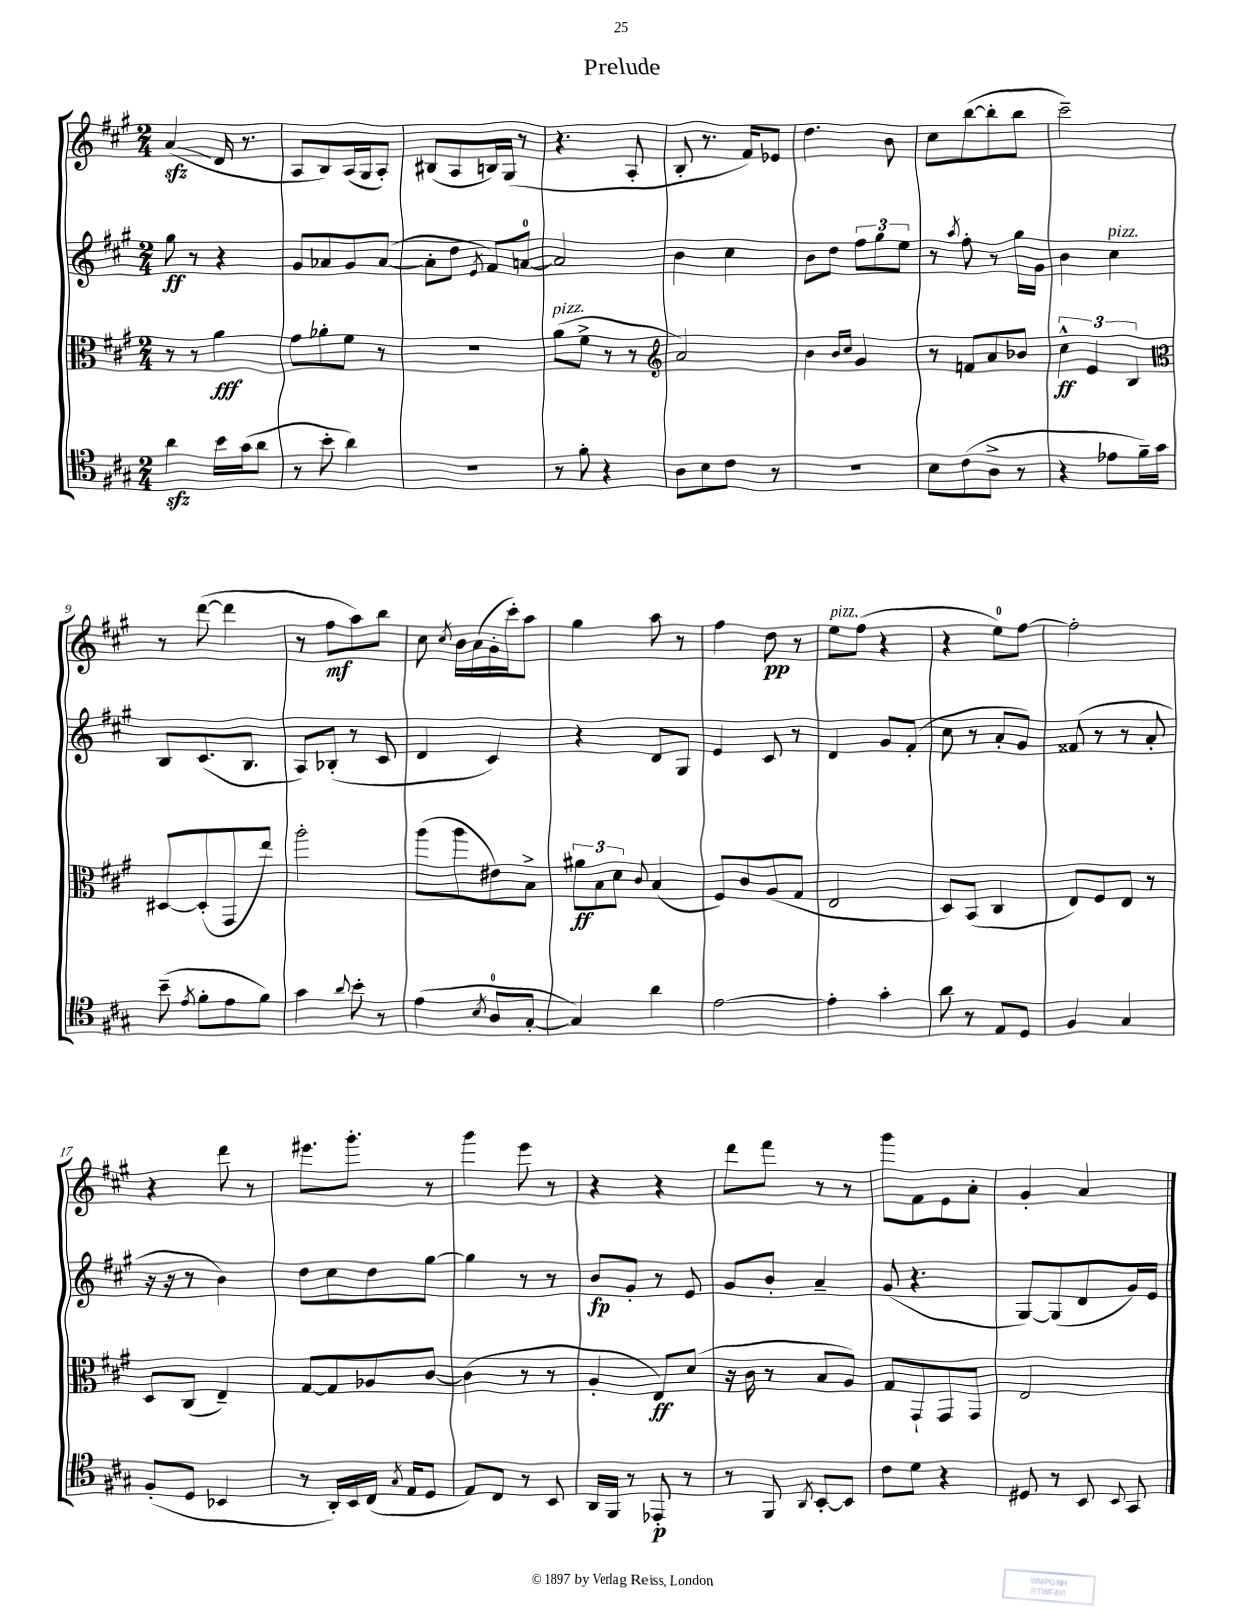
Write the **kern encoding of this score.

**kern	**kern	**kern	**kern
*staff4	*staff3	*staff2	*staff1
*clefC4	*clefC3	*clefG2	*clefG2
*k[f#c#g#]	*k[f#c#g#]	*k[f#c#g#]	*k[f#c#g#]
*M2/4	*M2/4	*M2/4	*M2/4
4a	8r	8gg#	(4a
.	8r	8r	.
16b	4a	4r	16d
(16g#	.	.	8.r
8a	.	.	.
=	=	=	=
8r	8g#	8g#	8A
8b'	8a-'	8a-	8B)
4a)	8f#	8g#	(16A
.	.	.	16G#
.	8r	([8a-	8A')
=	=	=	=
2r	2r	8a-']	(8B#
.	.	8dd	8A
.	.	8qe	.
.	.	8f#)	16B)
.	.	.	(16G#
.	.	[8a	8r
=	=	=	=
8r	(8a	2a]	4.r
8f#'	8f#^	.	.
4r	8r	.	.
.	8r	.	8A'
=	=	=	=
*	*clefG2	*	*
8A	2a)	4b	8B'
8B	.	.	8.r
8c#	.	4cc#	.
.	.	.	16f#)
8r	.	.	8e-
=	=	=	=
2r	4b	8b	4.dd
.	.	8dd	.
.	16qqb	.	.
.	16qqcc#	.	.
.	4g#	12ff#	.
.	.	12gg#	.
.	.	.	8b
.	.	12ee	.
=	=	=	=
8B	8r	8r	8cc#
.	.	8qaa	.
(8c#	8f	8ff#'	([8bb
8A^	8a	8r	8bb']
8r	8b-	16gg#	8bb
.	.	16g#	.
=	=	=	=
4r	6cc#^^	4b	2ccc#~)
.	6e	.	.
8e-	.	4cc#	.
.	6B	.	.
16f#~)	.	.	.
16g#	.	.	.
=	=	=	=
*	*clefC3	*	*
(8b~	[8D#	8B	8r
8qe	.	.	.
8f#'	(8D#']	(8.c#	([8ddd
8e	8GG#	.	4ddd]
.	.	8.B	.
8f#)	8ee)	.	.
=	=	=	=
4g#	2aa'	8A)	8r
.	.	(8B-'	8ff#
8qqa	.	.	.
8b'	.	8r	8aa)
8r	.	8c#	8bb
=	=	=	=
(4e	(8aa	4d	8cc#
.	.	.	8qcc#
.	8aa	.	16b
.	.	.	(16a
8qB	.	.	.
8A	8e#)	4c#)	16g#'
.	.	.	16ccc#')
[8G#'	8B^	.	8aa
=	=	=	=
4G#])	12a#	4r	4gg#
.	12B	.	.
.	12d	.	.
.	8qqc#	.	.
4a	(4B	8d	8aa
.	.	8G#	8r
=	=	=	=
[2e	8F#)	4e	4ff#
.	8c#	.	.
.	(8A	8c#	8dd
.	8G#	8r	8r
=	=	=	=
4e']	2E	4d	8ee
.	.	.	(8ff#
4g#'	.	8g#	4r
.	.	(8f#'	.
=	=	=	=
8a	8D)	8cc#	4r
8r	(8BB	8r	.
8E	4C#	8a'	8ee)
8D	.	8g#)	[8ff#
=	=	=	=
4F#	8E)	(8f##	2ff#']
.	8F#	8r	.
4G#	8E	8r	.
.	8r	8a'	.
=	=	=	=
(8F#'	8D	16r	4r
.	.	16r	.
8D	(8C#	8r	.
4BB-	4E~)	4b)	8ddd
.	.	.	8r
=	=	=	=
8r	[8G#	8dd	8.eee#
16AA')	8G#]	8cc#	.
16BB	.	.	8.ggg#'
(16C#	8A-	8dd	.
8qG#	.	.	.
16E	.	.	.
8D	[8c#	[8gg#	8r
=	=	=	=
8E)	(4c#]	4gg#]	4ggg#
8C#	.	.	.
8r	8r	8r	8eee
8BB	8r	8r	8r
=	=	=	=
16AA	4A'	8b	4r
16FF#	.	.	.
8r	.	8g#'	.
8EE-'	8E)	8r	4r
8r	(8d	8e	.
=	=	=	=
8r	16r	8g#	8ddd
.	16c#	.	.
8FF#	8r	8b'	8fff#
8qAA	.	.	.
[8BB'	8B	4a~	8r
8BB]	8A)	.	8r
=	=	=	=
8c#	8G#	(8g#	8ggg#
8d	8GG#`	4.r	8f#
4r	8GG#	.	8e
.	8GG#	.	8a'
=	=	=	=
8D#	2E	[8G#)	4g#'
8r	.	(8G#]	.
8BB	.	8d	4a
8qqBB	.	.	.
8GG#	.	16g#)	.
.	.	16e	.
==	==	==	==
*-	*-	*-	*-
